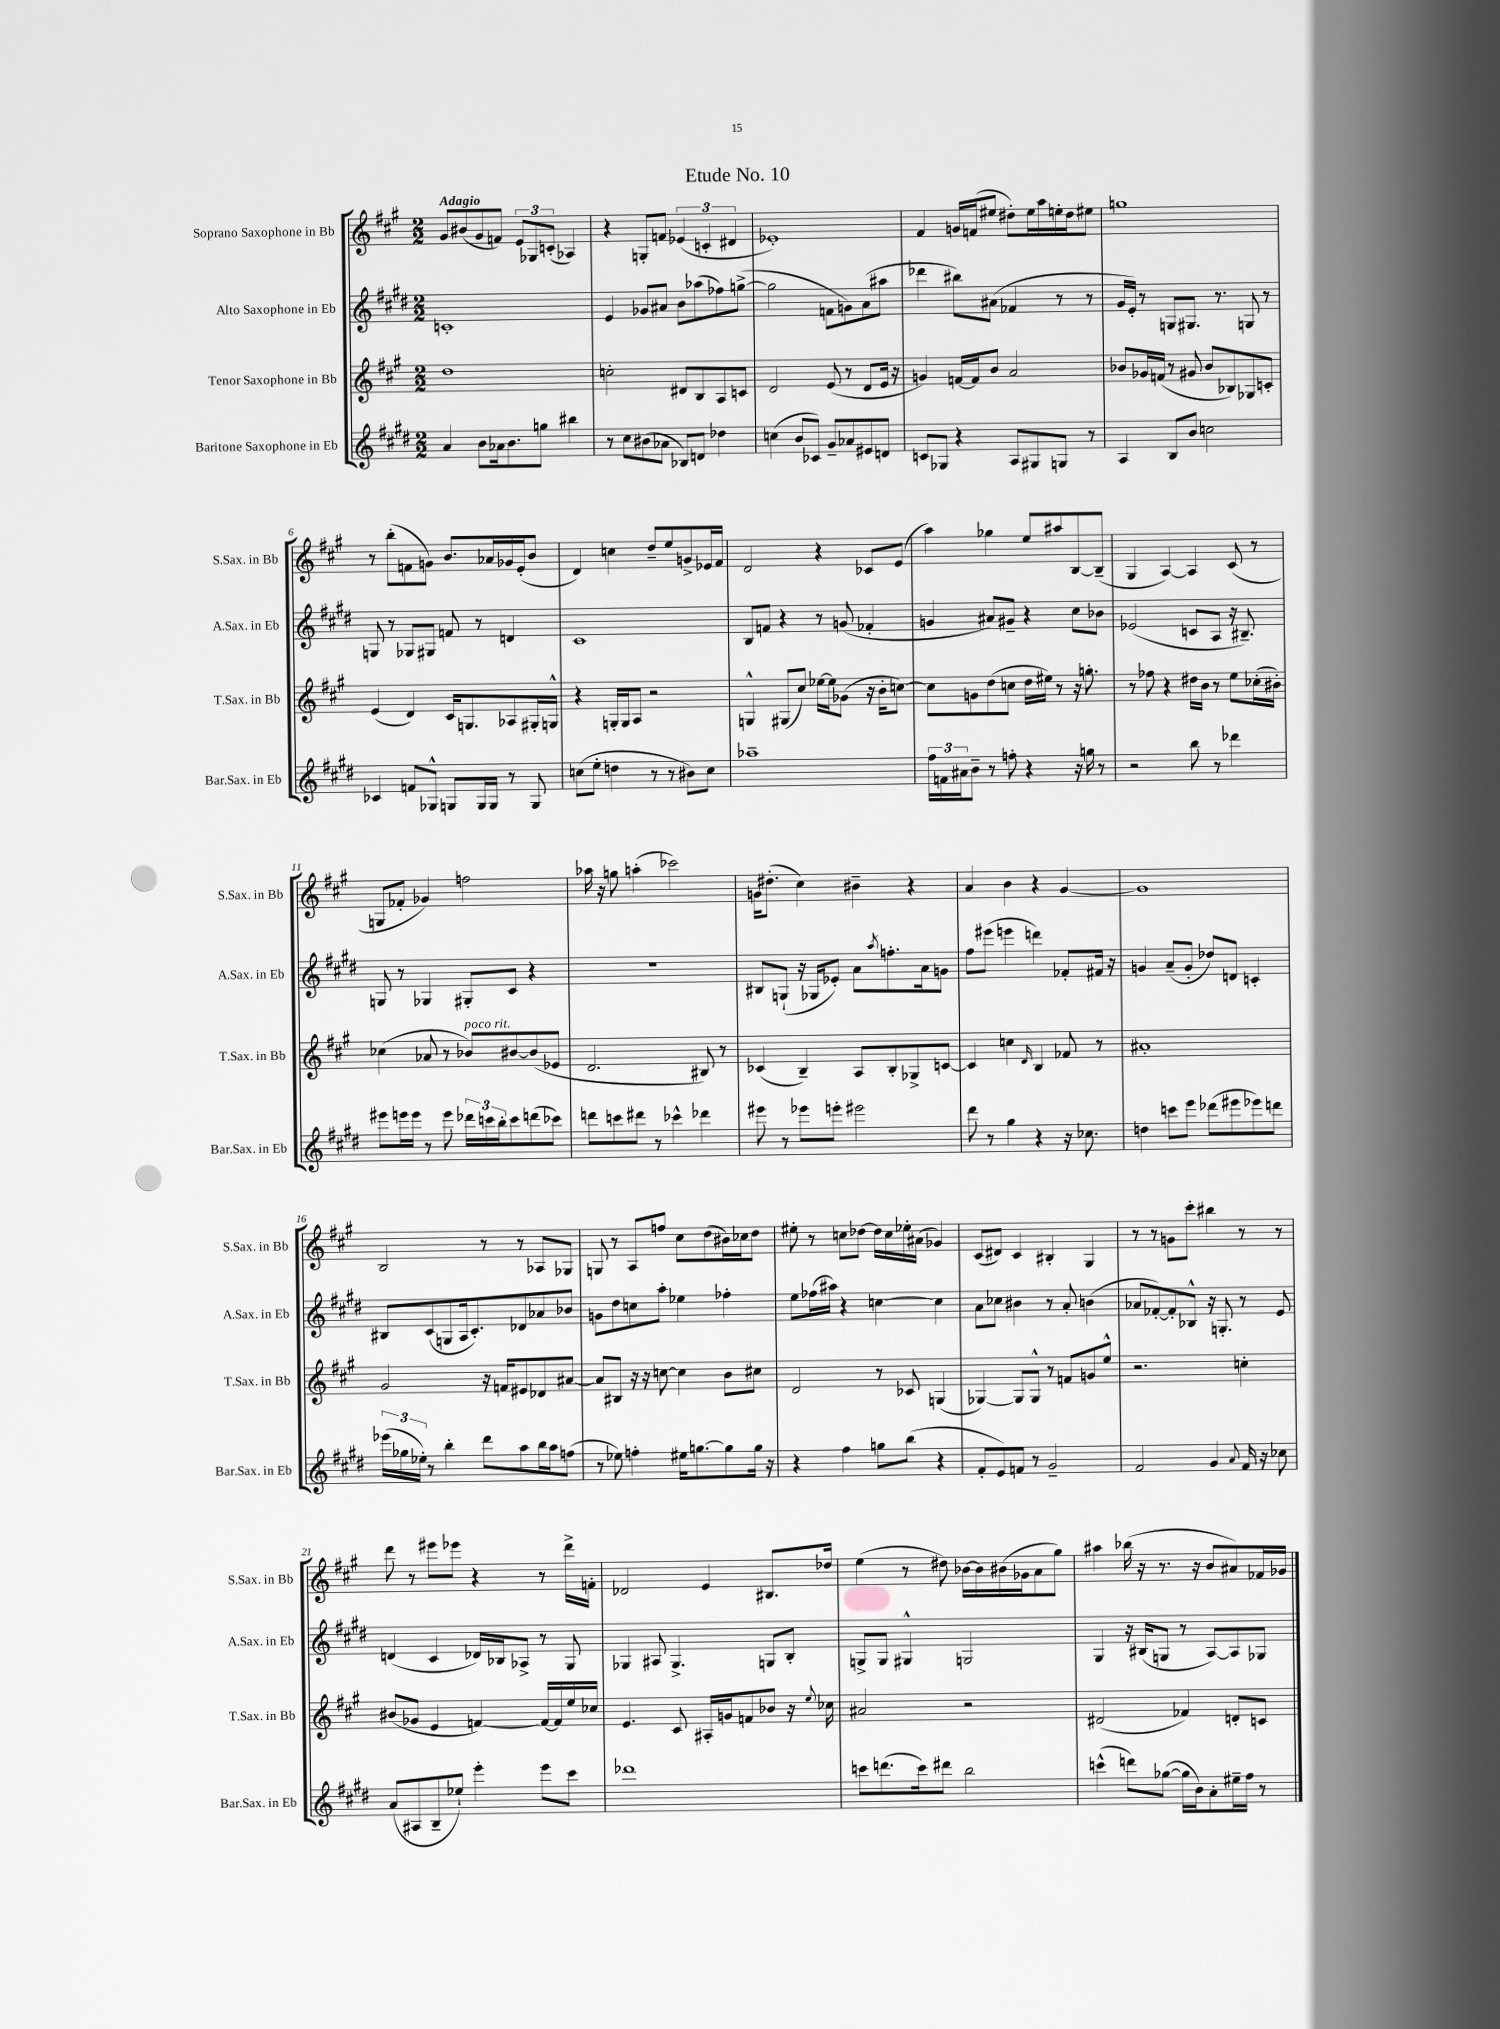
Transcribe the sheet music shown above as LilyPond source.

\header { title = "Etude No. 10" }
<<
\new StaffGroup <<
\new Staff = "s0" \with { instrumentName = "Soprano Saxophone in Bb" shortInstrumentName = "S.Sax. in Bb" } {
    \clef treble \key a \major \numericTimeSignature \time 2/2 \tempo "Adagio"
    gis'8 bis'8( gis'8 f'8) \tuplet 3/2 { e'8 ges8 c'8-.( } aes4) |
    r4 g8-. f'8 \tuplet 3/2 { ees'4( c'4-. dis'4 } |
    ees'1-.) |
    fis'4 g'16 f'16( eis''8 dis''8-.) eis''16 a''16 e''16-. dis''16 eis''8 |
    g''1 |
    r8 b''8-.( f'8 g'8) b'8. aes'16 ges'16 e'16-.( b'8 |
    d'4) c''4 d''8-- e''8 g'8-> ees'16 fis'16 |
    d'2 r4 ces'8 e'8( |
    a''4) ges''4 e''8 ais''8 b8~ b8--( |
    gis4 a4~) a4 cis'8( r8 |
    g8 fes'8-. ges'4) f''2 |
    aes''16 r16 g''8 a''4-.( ces'''2) |
    g'16 dis''8.-.( cis''4) bis'4-- r4 |
    a'4 b'4 r4 gis'4~ |
    gis'1 |
    b2 r8 r8 aes8 ges8 |
    g8 r8 a8 f''8 cis''8 d''8( bis'16) ces''16 d''8 |
    eis''8-. r8 c''8 des''8~ des''16 c''16 ees''16-. ais'16( ges'4) |
    cis'8( dis'8) cis'4 bis4-. gis4 |
    r8 r8 g'8 cis'''8-. bis''4 r8 r8 |
    d'''8 r8 eis'''8 ees'''8 r4 r8 d'''16-> f'16-. |
    des'2 e'4 bis8. des''16 |
    e''4( r8 dis''8) bes'16~ bes'16 bis'16( ges'16 a'8 gis''8) |
    ais''4 bes''16( r16 r8. r16 b'8 ais'8) fes'16 ges'16 \bar "|." |
}
\new Staff = "s1" \with { instrumentName = "Alto Saxophone in Eb" shortInstrumentName = "A.Sax. in Eb" } {
    \clef treble \key e \major \numericTimeSignature \time 2/2
    c'1-. |
    e'4 ges'8 ais'8 b'8 aes''8( fes''8) g''8~->( |
    g''2 f'8 g'8) a'8( ais''8 |
    des'''4 bis''8) ais'8( fes'4 r8 r8 |
    gis'16 e'16-.) r8 g8 gis8. r8. g8 r8 |
    g8 r8 ges8 gis8 f'8 r8 d'4 |
    cis'1 |
    b8 f'8 r4 r8 g'8( fes'4-. |
    g'4 ais'8) gis'8-- r4 cis''8 bes'8 |
    ees'2( c'8 a8 r16 bis8.--) |
    g8 r8 ges4 gis8-. cis'8 r4 |
    r1 |
    bis8 g8-!( r16 ges16 ees'8-.) a'8 \acciaccatura { a''8 } f''8.-. a'16 g'8 |
    fis''8 eis'''8( e'''4 d'''4) fes'8-. fis'16 r16 |
    g'4 a'8--( g'8-. des''8) d'8 c'4-. |
    bis8 cis'8( g8 a16 cis'8.-.) des'8 aes'8 bes'8 |
    g'8 dis''8 c''8 a''8-. ees''4 fes''4-. |
    e''8 fes''16( ais''16) r4 c''4~ c''4 |
    a'8 ces''8 bis'4 r8 a'8-. b'4( |
    aes'8 fes'8~-.) fes'8-. bes8-^ r16 g8.-. r8 e'8 |
    d'4( cis'4 des'16) bes16 aes8-> r8 gis8 |
    ges4 ais8 ges4.-> g8 b8-. |
    g8-> g8 gis4-^ g2 |
    gis4 r16 bis16( g8 r8 a8~) a8 ges8 \bar "|." |
}
\new Staff = "s2" \with { instrumentName = "Tenor Saxophone in Bb" shortInstrumentName = "T.Sax. in Bb" } {
    \clef treble \key a \major \numericTimeSignature \time 2/2
    d''1 |
    c''2-. dis'8 b8 a8 c'8 |
    d'2 e'8( r8 d'8 e'16 r16 |
    g'4) f'16~ f'16 b'8 a'2 |
    bes'8 ges'16 f'16( r8 gis'8 bes'8 bes8) ges8 c'8-. |
    e'4( d'4) cis'16 g8. aes8 gis16-. g16-^ |
    r4 g16-. g16 a8 r2 |
    g4-^ gis8( cis''8) ees''16~ ees''16 ges'8( r16 b'16-. c''8~) |
    c''8 g'8 d''8( c''8 d''16 eis''16) r8 r16 g''8.-. |
    r8 fes''8 r4 dis''16 b'16 r8 e''8 ces''16-.( bis'16-.) |
    ces''4( aes'8 r8 bes'8^\markup { \italic "poco rit." }) bis'8~ bis'8( ees'8 |
    d'2. bis8) r8 |
    ces'4( b4--) a8 b8-. ges8-> c'8~ |
    c'4 c''4 \grace { d'16 } b4 fes'8 r8 |
    ais'1-. |
    gis'2 r16 f'16 eis'8 des'8 ais'8~ |
    ais'8 bis8 r16 r16 c''8~ c''4 b'8 cis''8 |
    d'2 r8 ces'8 g4( |
    ges4~) ges8 ges8-^ r8 f'8 g'8 e''8-^ |
    r2. c''4-. |
    bis'8( ges'8 e'4 f'4~) f'16~ f'16 e''16 ces''16 |
    e'4. cis'8 ais16-. g'16 f'8 bes'8 r16 \appoggiatura { e''8 } ces''16 |
    ais'2 r2 |
    dis'2( fes'4) d'8-. c'8 \bar "|." |
}
\new Staff = "s3" \with { instrumentName = "Baritone Saxophone in Eb" shortInstrumentName = "Bar.Sax. in Eb" } {
    \clef treble \key e \major \numericTimeSignature \time 2/2
    a'4 b'8 aes'16 b'8. g''8 bis''4 |
    r8 cis''8 bis'8( aes'8 bes8) d'8 des''4 |
    c''4( b'8 ces'8) gis'8-- aes'8 eis'8 d'8 |
    c'8 ges8 r4 a8 gis8 g8 r8 |
    a4 b8 b'8 c''2 |
    ces'4 f'8 ges8-^ g8 g16 g16 r8 g8 |
    c''8( e''8-. d''4 r8 r8 bis'8) c''8 |
    aes''1-- |
    \tuplet 3/2 { fis''16 f'16 ais'16 } b'8-- r8 f''8-. r4 r16 g''16 r8 |
    r2 b''8 r8 des'''4 |
    eis'''8 e'''16 e'''16 r8 e'''8 \tuplet 3/2 { des'''16 c'''16 b''16-. } c'''8 d'''8( ces'''8) |
    d'''8 c'''8 dis'''8 r8 ces'''4-^ des'''4 |
    eis'''8 r8 ees'''8 e'''8-. eis'''2 |
    dis'''8 r8 gis''4 r4 r16 ces''8. |
    d''4 c'''8 e'''8 des'''8( eis'''8 ees'''8) d'''8 |
    \tuplet 3/2 { ees'''16( ges''16 ees''16-.) } r8 b''4-. dis'''8 a''8 b''16 a''16 f''8( |
    r8 ees''8) f''4-. eis''16 g''8.~ g''8 g''16 r16 |
    r4 fis''4 g''8 b''8( r4 |
    fis'8-. e'8) f'8 r8 gis'2-- |
    fis'2 gis'4 \appoggiatura { a'8 } fis'16 r16 ces''8 |
    a'8( ais8 b8-- ees''8-!) e'''4-. e'''8 cis'''8 |
    des'''1 |
    c'''8 d'''8.( c'''16) dis'''8 b''2 |
    c'''4-^( d'''8) ges''8~( ges''16 b'16) a'8-. eis''16-- fis''16 r8 \bar "|." |
}
>>
>>
